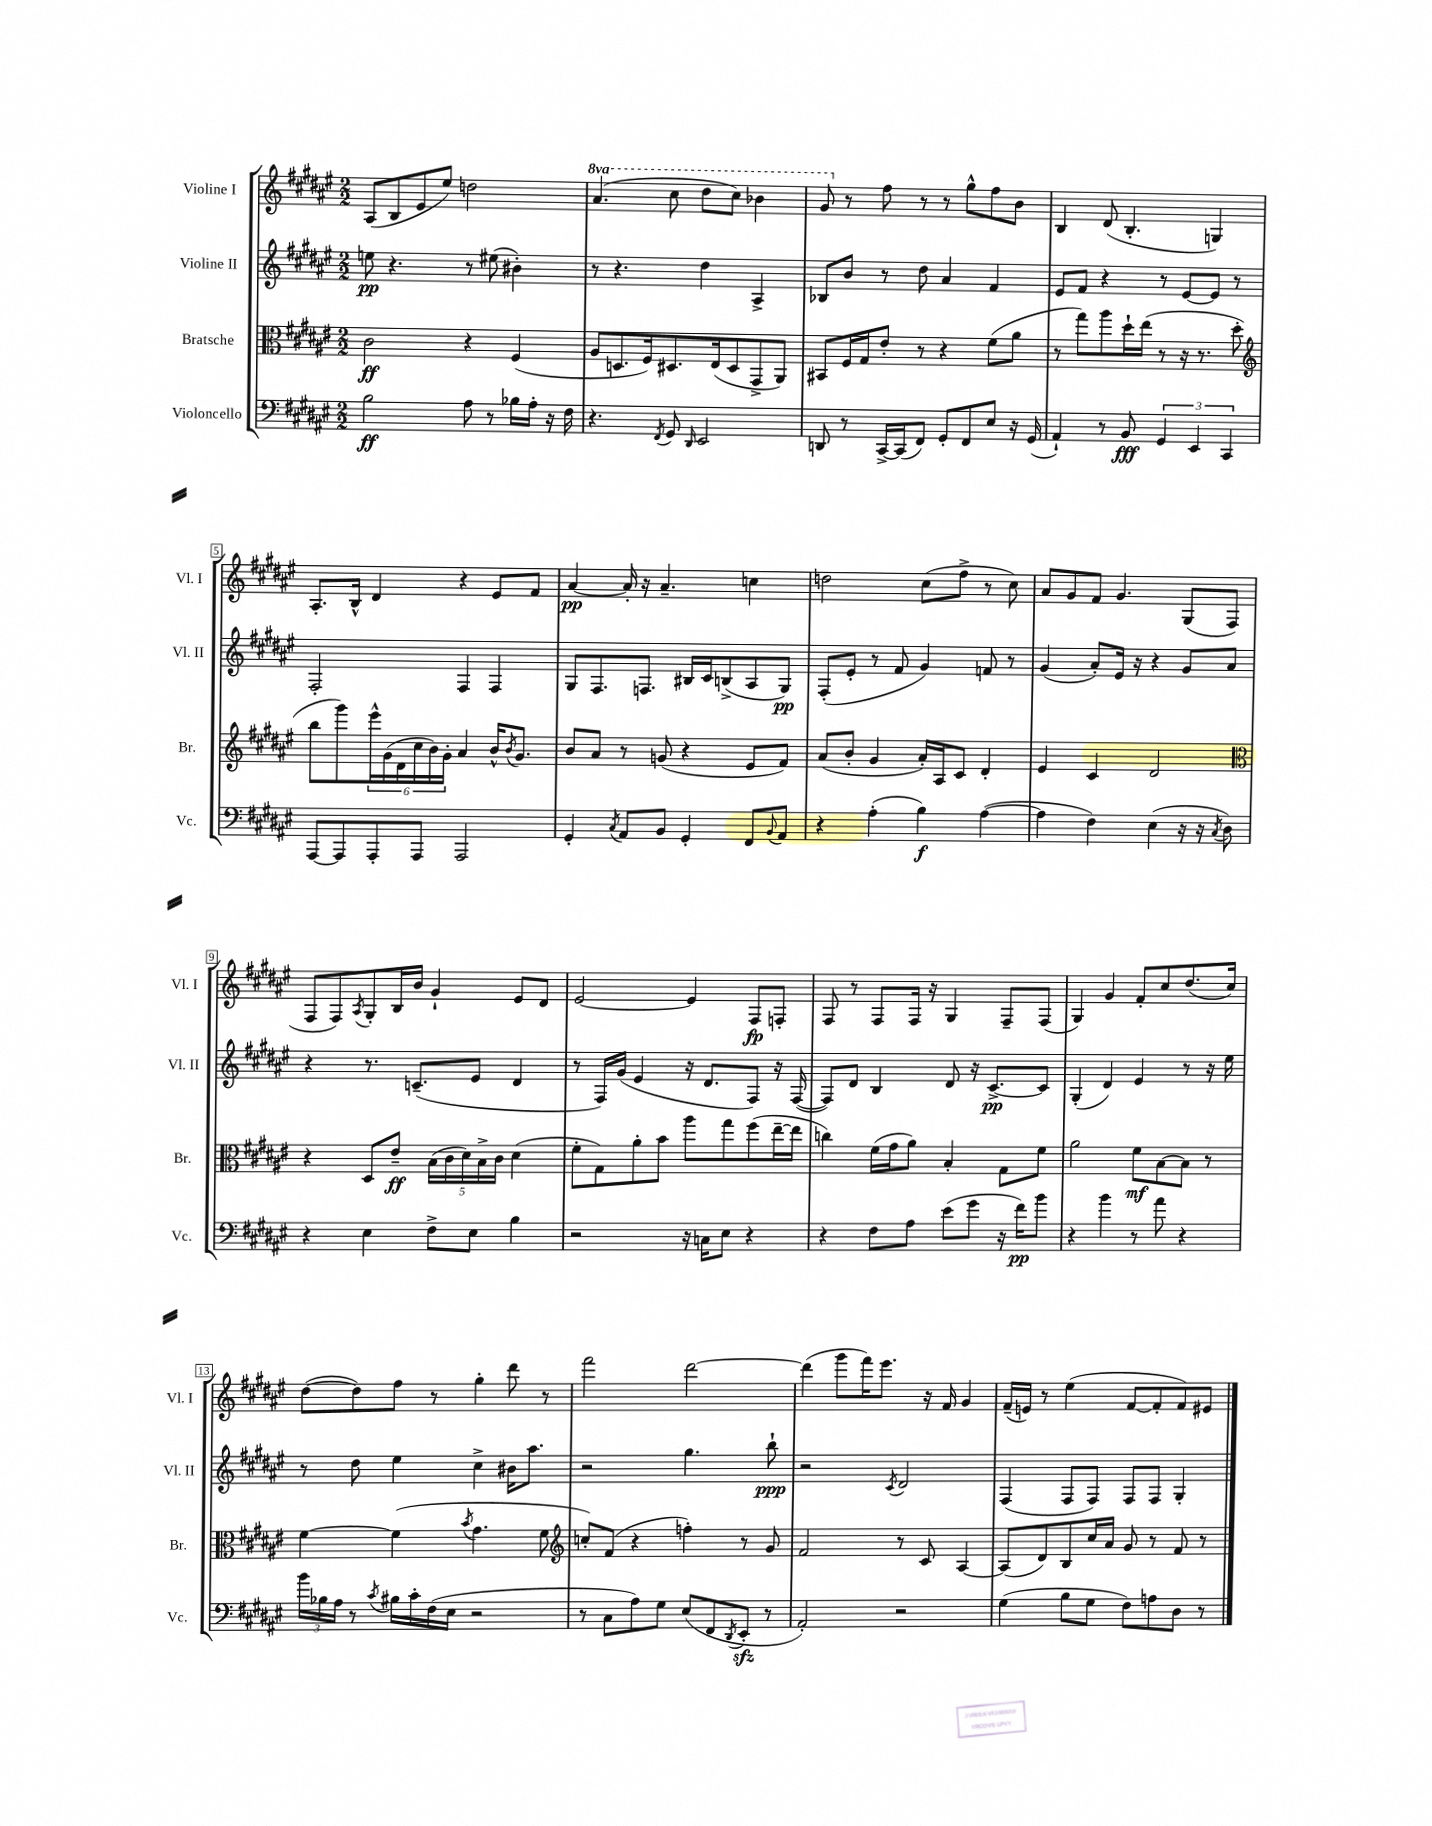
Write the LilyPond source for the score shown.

<<
\new StaffGroup <<
\new Staff = "s0" \with { instrumentName = "Violine I" shortInstrumentName = "Vl. I" } {
    \clef treble \key fis \major \numericTimeSignature \time 2/2 \set Staff.ottavationMarkups = #ottavation-simple-ordinals
    ais8( b8 eis'8 eis''8) d''2 |
    \ottava #1 ais''4.( cis'''8 dis'''8 cis'''8) bes''4 |
    gis''8 \ottava #0 r8 fis''8 r8 r8 gis''8-^ fis''8 b'8 |
    b4 dis'8( b4.-. g4) |
    ais8.-. b16-^ dis'4 r4 eis'8 fis'8 |
    ais'4~\pp ais'16-. r16 ais'4.-- c''4 |
    d''2 cis''8( fis''8-> r8 cis''8) |
    ais'8 gis'8 fis'8 gis'4. gis8( fis8 |
    fis8 fis8) \acciaccatura { ais8 } gis8-. b16 b'16 gis'4-! eis'8 dis'8 |
    eis'2~ eis'4 fis8\fp f8-. |
    fis8 r8 fis8 fis16 r16 gis4 fis8-- fis8( |
    gis4) gis'4 fis'8-. cis''8 dis''8.( cis''16) |
    dis''8~( dis''8) fis''8 r8 gis''4-. dis'''8 r8 |
    fis'''2 dis'''2~ |
    dis'''4( gis'''8 fis'''16) eis'''8. r16 fis'16 gis'4 |
    fis'16--( e'16) r8 eis''4( fis'8~ fis'8-. fis'8) eis'8 \bar "|." |
}
\new Staff = "s1" \with { instrumentName = "Violine II" shortInstrumentName = "Vl. II" } {
    \clef treble \key fis \major \numericTimeSignature \time 2/2
    e''8\pp r4. r8 eis''8( bis'4-.) |
    r8 r4. dis''4 ais4-> |
    bes8 b'8 r8 dis''8 ais'4 fis'4 |
    eis'8 fis'8 r4 r8 eis'8~ eis'8 r8 |
    fis2-. fis4 fis4 |
    gis8 fis8. f8. bis16 cis'16 b8->( ais8 gis8\pp) |
    fis8-.( eis'8-. r8 fis'8 gis'4) f'8 r8 |
    gis'4( ais'8-.) eis'16 r16 r4 gis'8 ais'8 |
    r4 r8. c'8.--( eis'8 dis'4 |
    r8 fis16) gis'16( eis'4 r16 dis'8. fis8) r16 fis16~( |
    fis8) dis'8 b4 dis'8 r16 cis'8.~->\pp cis'8 |
    gis4-.( dis'4) eis'4 r8 r16 eis''16 |
    r8 dis''8 eis''4 cis''4-> bis'16 ais''8. |
    r2 gis''4. b''8-!\ppp |
    r2 \acciaccatura { cis'8 } dis'2 |
    fis4( fis8 fis8) fis8 fis8 gis4-. \bar "|." |
}
\new Staff = "s2" \with { instrumentName = "Bratsche" shortInstrumentName = "Br." } {
    \clef alto \key fis \major \numericTimeSignature \time 2/2
    cis'2\ff r4 fis4( |
    ais8 d8. fis16) dis8. eis16( dis8 gis,8-> ais,8) |
    bis,8 fis16 gis16 eis'8-. r8 r4 fis'8( ais'8 |
    r8 gis''8) ais''8 dis''16-! eis''16( r8 r16 r8. dis''8-. |
    \clef treble b''8 gis'''8) \tuplet 6/4 { eis'''16-^ gis'16( dis'16 cis''16 b'16) gis'16-. } ais'4 b'16-^ \acciaccatura { b'8 } gis'8. |
    b'8 ais'8 r8 g'8( r4 eis'8 fis'8) |
    ais'8( b'8-. gis'4 ais'16-.) ais16 cis'8 dis'4-. |
    eis'4 cis'4 dis'2 |
    \clef alto r4 dis8 eis'8--\ff \tuplet 5/4 { b16( cis'16 dis'16) b16-> cis'16 } dis'4( |
    fis'8-. gis8) ais'8-. b'8 ais''8 gis''8 fis''8( eis''16~-- eis''16 |
    c''4) fis'16( gis'16 ais'8) b4-. gis8 fis'8 |
    ais'2 fis'8\mf b8~ b8 r8 |
    fis'4~ fis'4( \acciaccatura { b'8 } gis'4. fis'8 |
    \clef treble c''8-.) fis'8( r4 f''4-.) r8 gis'8 |
    fis'2 r8 cis'8 ais4~ |
    ais8( dis'8) b8 cis''16 ais'16 gis'8 r8 fis'8 r8 \bar "|." |
}
\new Staff = "s3" \with { instrumentName = "Violoncello" shortInstrumentName = "Vc." } {
    \clef bass \key fis \major \numericTimeSignature \time 2/2
    b2\ff ais8 r8 bes16 ais16-. r16 fis16 |
    r4. \acciaccatura { fis,8 } gis,8 \grace { dis,16 } eis,2 |
    d,8 r8 cis,16~-> cis,16( fis,8) gis,8-. fis,8 eis8 r16 gis,16( |
    ais,4-!) r8 b,8\fff \tuplet 3/2 { gis,4 eis,4 cis,4 } |
    ais,,8~ ais,,8 ais,,8-. ais,,8 ais,,2 |
    gis,4-. \acciaccatura { cis8 } ais,8 b,8 gis,4-. fis,8 \appoggiatura { b,8 } ais,8 |
    r4 ais4-.( b4\f) ais4~( |
    ais4 fis4) eis4( r16 r16 \acciaccatura { cis8 } dis8) |
    r4 eis4 fis8-> eis8 b4 |
    r2 r16 c16 eis8 r4 |
    r4 fis8 ais8 eis'8( gis'8 r16 fis'16\pp) b'8 |
    r4 b'4 r8 ais'8 r4 |
    \tuplet 3/2 { b'16 bes16 ais16 } r8 \acciaccatura { cis'8 } bis16 cis'16-. fis16( eis16 r2 |
    r8 cis8 ais8) gis8 eis8( fis,8 \acciaccatura { dis,8 } eis,8-.\sfz r8 |
    ais,2-.) r2 |
    gis4( b8 gis8 fis8) a8 dis8 r8 \bar "|." |
}
>>
>>
\layout { \context { \Score \override BarNumber.stencil = #(make-stencil-boxer 0.1 0.3 ly:text-interface::print) } }
